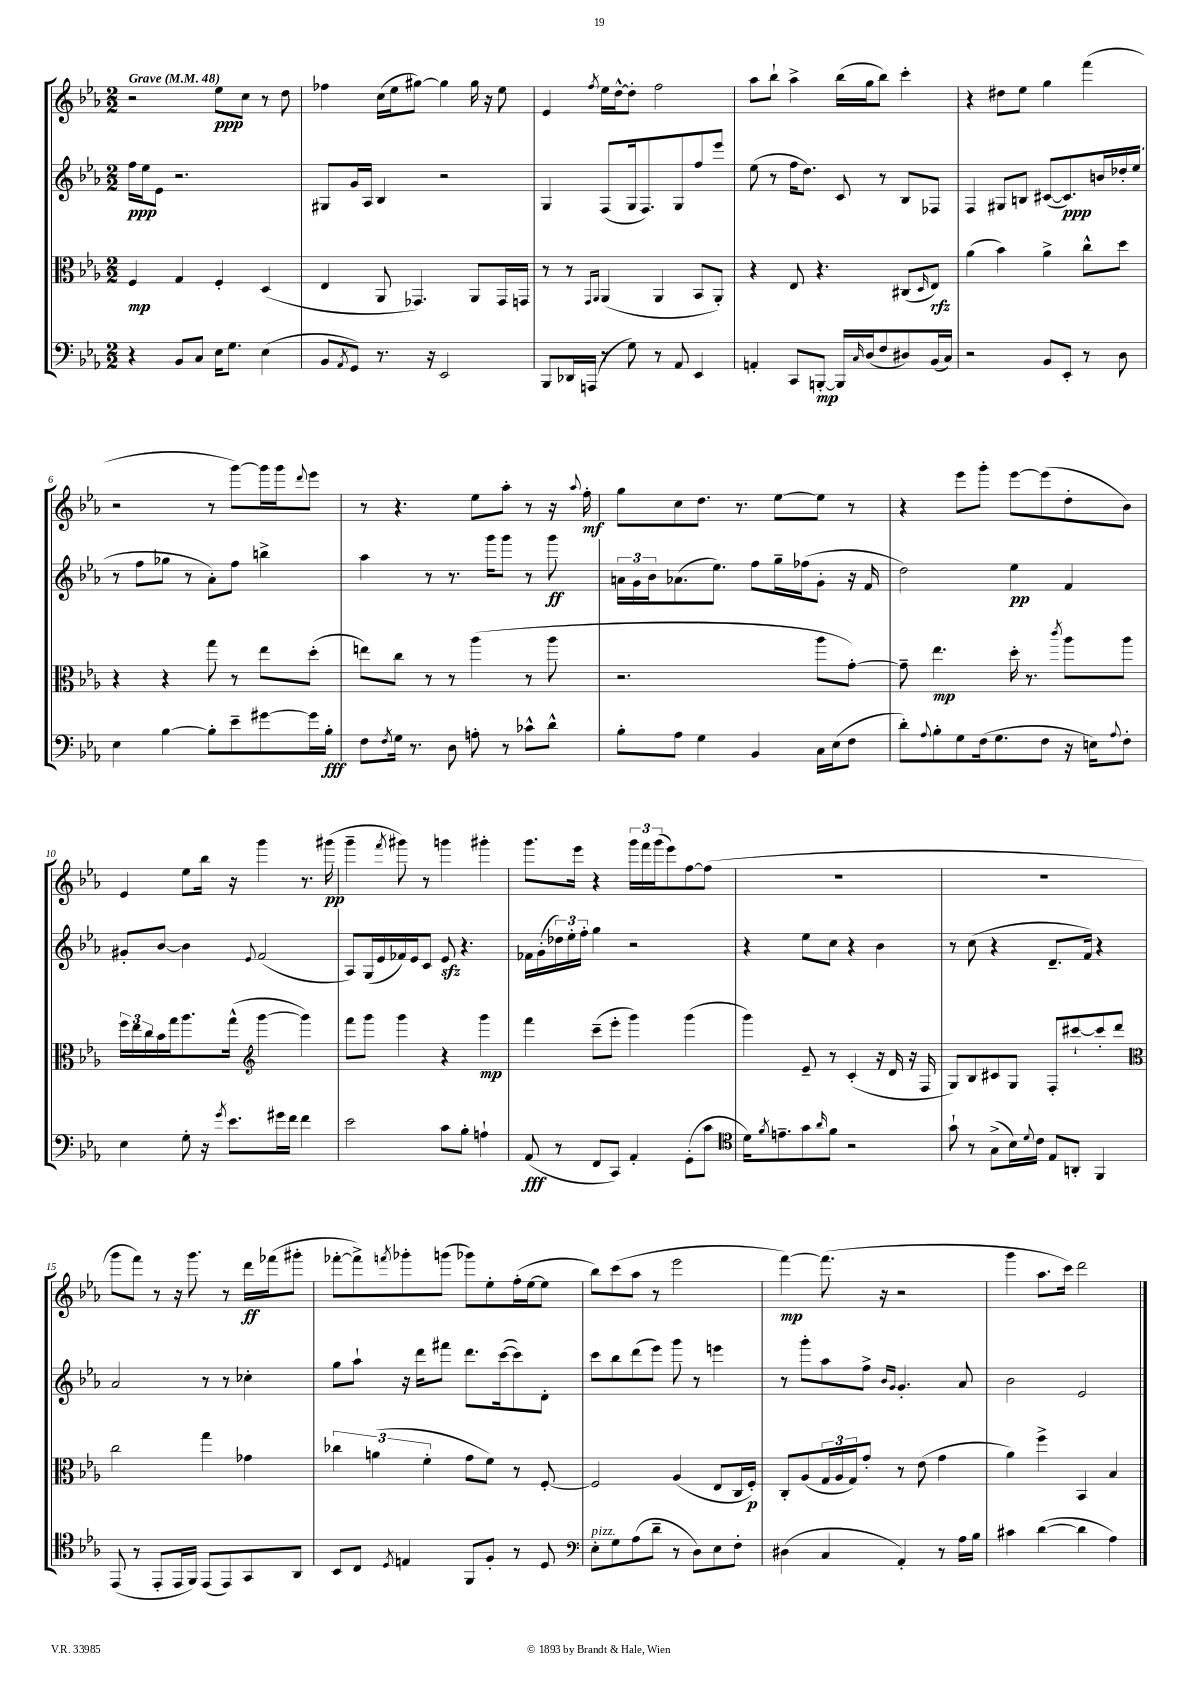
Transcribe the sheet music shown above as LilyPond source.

<<
\new StaffGroup <<
\new Staff = "s0" {
    \clef treble \key ees \major \numericTimeSignature \time 2/2 \tempo "Grave" 4 = 48
    r2 ees''8\ppp c''8 r8 d''8 |
    fes''4 c''16( ees''16 gis''8~) gis''4 gis''16 r16 ees''8 |
    ees'4 \acciaccatura { f''8 } ees''16 d''16~-^ d''8-. f''2 |
    aes''8 bes''8-! aes''4-> bes''16( g''16 bes''8) c'''4-. |
    r4 dis''8 ees''8 g''4 f'''4( |
    r2 r8 g'''8~) g'''16 g'''16 \appoggiatura { d'''8 } ees'''8 |
    r8 r4. ees''8 aes''8-. r8 r16 \appoggiatura { aes''8 } f''16-.\mf |
    g''8 c''8 d''8. r8. ees''8~ ees''8 r8 |
    r4 ees'''8 g'''8-. ees'''8~ ees'''8( d''8-. bes'8) |
    ees'4 ees''8 bes''16 r16 g'''4 r8. gis'''16\pp( |
    g'''4-- \acciaccatura { f'''8 } gis'''8) r8 g'''4 gis'''4-. |
    g'''8. ees'''16 r4 \tuplet 3/2 { g'''16 f'''16 g'''16( } ees'''8) f''8~ f''8( |
    R1 |
    R1 |
    g'''8 f'''8) r8 r16 g'''8. r8 d'''16\ff fes'''16( gis'''8-. |
    fes'''8~-. fes'''8->) \acciaccatura { f'''8 } ges'''8-. g'''8( ges'''8) ees''8-. f''16-.( ees''16~ ees''8 |
    bes''8) c'''8( aes''8 r8 ees'''2 |
    f'''4~\mp) f'''8.( r16 r2 |
    g'''4 aes''8. c'''16) d'''2 \bar "|." |
}
\new Staff = "s1" {
    \clef treble \key ees \major \numericTimeSignature \time 2/2
    f''16\ppp ees''16 ees'8 r2. |
    gis8 g'16 aes16 bes4 r2 |
    g4 f8( g16 f8.) g8 f''8 ees'''8 |
    ees''8( r8 f''16 d''8.) c'8 r8 bes8 fes8 |
    f4 gis8 b8 cis'8~( cis'8.\ppp) b'16 des''16-. ees''16( |
    r8 f''8 ges''8 r8 aes'8-.) f''8 b''4-> |
    aes''4 r8 r8. g'''16 g'''8 r8 g'''8\ff |
    \tuplet 3/2 { a'16 g'16 bes'16 } aes'8.( ees''8.) f''8 g''16-- fes''16( g'8-. r16 f'16 |
    d''2) ees''4\pp f'4 |
    gis'8-. bes'8~ bes'4 \appoggiatura { ees'8 } f'2( |
    aes8) g16( ees'16 fes'16) ees'16 c'8 ees'8\sfz r4. |
    fes'16 g'16-.( \tuplet 3/2 { des''16) ees''16-. f''16-. } g''4 r2 |
    r4 ees''8 c''8 r4 bes'4 |
    r8 c''8( r4 d'8.-- f'16) r4 |
    aes'2 r8 r8 ces''4-. |
    g''8 aes''8-! r16 d'''16 fis'''8 d'''8. c'''16~( c'''8) d'8-. |
    c'''8 bes''8 d'''8( ees'''8) g'''8 r8 e'''4 |
    r8 g'''8-. aes''8 f''8-> \grace { bes'16 g'16 } g'4.-. aes'8 |
    bes'2 ees'2 \bar "|." |
}
\new Staff = "s2" {
    \clef alto \key ees \major \numericTimeSignature \time 2/2
    f4\mp g4 f4-. d4( |
    ees4 aes,8 ges,4.) aes,8 ges,16 g,16 |
    r8 r8 \grace { g,16 aes,16 } aes,4( aes,4 bes,8 aes,8-.) |
    r4 ees8 r4. cis8( \grace { d16 } ees8\rfz) |
    aes'4( bes'4) aes'4-> c''8-^ d''8 |
    r4 r4 g''8 r8 ees''8 d''8-.( |
    e''8) c''8 r8 r8 aes''4( r8 aes''8 |
    r2. aes''8 g'8~-.) |
    g'8-- ees''4.\mp d''16-. r8. \acciaccatura { c'''8 } aes''8 aes''8 |
    \tuplet 3/2 { f''16 ees''16 c''16 } bes'16 g''16 aes''8. g''16-^( \clef treble g'''4~ g'''4) |
    f'''8 g'''8 g'''4 r4 g'''4\mp |
    f'''4 c'''8--( ees'''8-. g'''4) g'''4( |
    g'''4) ees'8-- r8 c'4-.( r16 d'16 r16 f16 |
    g8) bes8 cis'8 g8 f8-. cis'''8~-! cis'''8-. d'''8 |
    \clef alto c''2 g''4 ges'4 |
    \tuplet 3/2 { ces''4 a'4( f'4-. } g'8 f'8) r8 f8~-. |
    f2 aes4( ees8 c16 f16-.\p) |
    c8-. aes8( \tuplet 3/2 { g16 aes16 g16) } g'8-. r8 ees'8( g'4 |
    aes'4) f''4-> bes,4 bes4 \bar "|." |
}
\new Staff = "s3" {
    \clef bass \key ees \major \numericTimeSignature \time 2/2
    r4 bes,8 c8 ees16 g8. ees4( |
    bes,8 \acciaccatura { aes,8 } g,8) r8. r16 ees,2 |
    bes,,8 des,16 a,,16( r8 g8) r8 aes,8 ees,4 |
    a,4-. c,8 b,,8~-.\mp b,,16 \grace { c16 } d16( f8 dis8) bes,16( c16) |
    r2 bes,8 ees,8-. r8 d8 |
    ees4 bes4~ bes8-. ees'8-- gis'8~ gis'16 bes16-.\fff |
    f8 \acciaccatura { f8 } g16 r8. d8 a8-. r8 ces'8-^ d'8-^ |
    bes8-. aes8 g4 bes,4 c16 ees16( f8 |
    d'8-.) \appoggiatura { aes8 } bes8-. g8 f16( g8. f8 r16 e16) \appoggiatura { aes8 } f8-. |
    ees4 g8-. r16 \acciaccatura { g'8 } ees'8. gis'16 f'16 f'4 |
    ees'2 c'8 bes8-. a4-! |
    aes,8\fff( r8 f,8 c,8) aes,4-. g,8-.( c'8 |
    \clef tenor d'16) \acciaccatura { f'8 } e'8.-- g'8 \grace { aes'16 } f'8 r2 |
    g'8-! r8 g8->( bes16) \appoggiatura { d'8 } c'16 ees8 a,8-. f,4 |
    ees,8( r8 ees,8-. ees,16 f,16) ees,8( ees,8) g,8 aes,8 |
    bes,8 c8 \acciaccatura { d8 } e4 f,8 f8-. r8 d8 |
    \clef bass ees8-.^\markup { \italic "pizz." } g8 aes8( d'8-- r8 d8) ees8 f8-. |
    dis4( c4 aes,4-.) r8 aes16 bes16 |
    cis'4 d'4~( d'4 aes4) \bar "|." |
}
>>
>>
